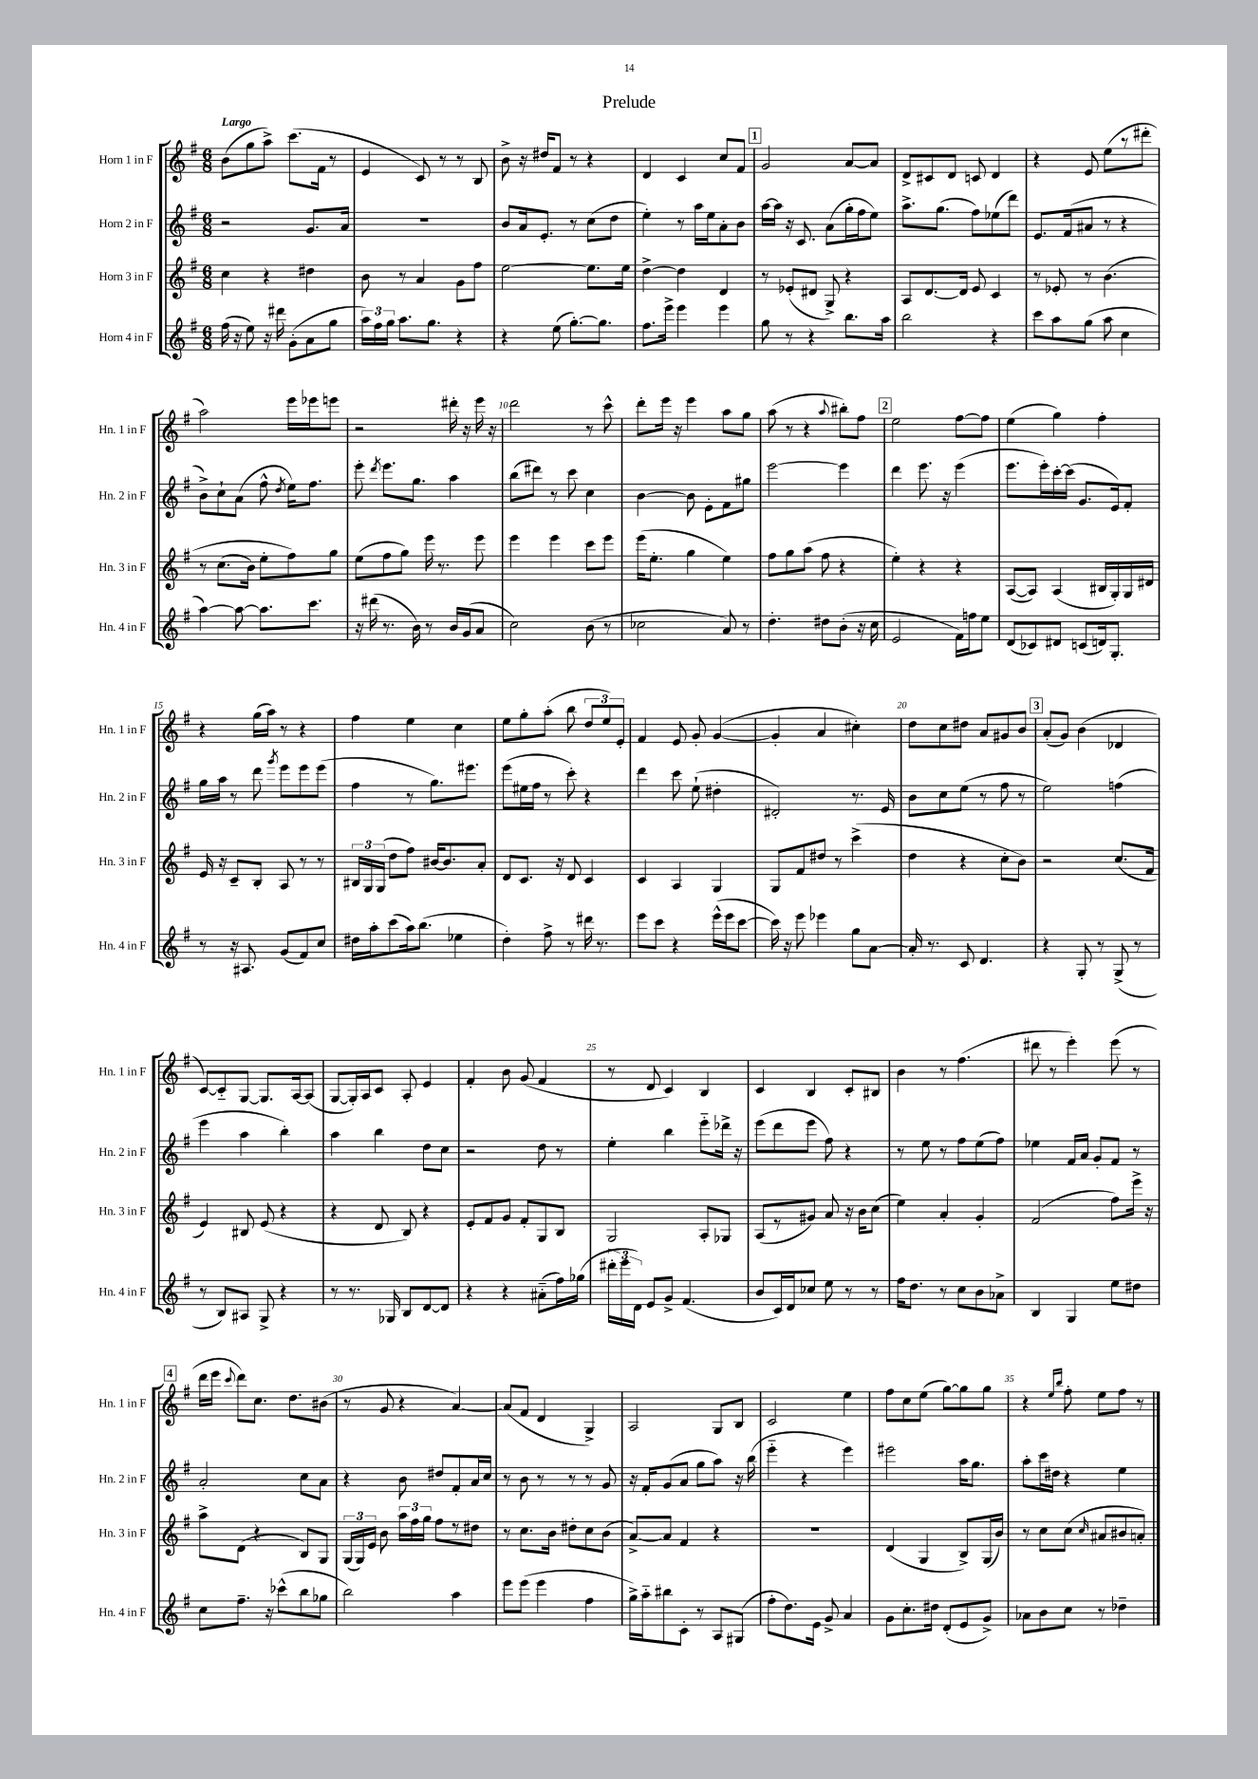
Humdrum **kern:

**kern	**kern	**kern	**kern
*staff4	*staff3	*staff2	*staff1
*clefG2	*clefG2	*clefG2	*clefG2
*k[f#]	*k[f#]	*k[f#]	*k[f#]
*M6/8	*M6/8	*M6/8	*M6/8
(16ff#	4cc	2r	(8b
16r	.	.	.
8ee)	.	.	8gg
16r	4r	.	8aa^)
16ddd#	.	.	.
(8g'	.	.	(8.ccc
8a	4dd#	8.g	.
.	.	.	16f#
8gg	.	.	8r
.	.	16a	.
=	=	=	=
24aa)	8b	2.r	4e
24ff#	.	.	.
24gg	.	.	.
8.aa	8r	.	.
.	4a	.	8c)
8.gg	.	.	.
.	.	.	8r
4r	8g	.	8r
.	8ff#	.	8B
=	=	=	=
4r	[2ee	8b	8b^
.	.	16a	16r
.	.	8.e'	16dd#
(8ee	.	.	8f#
[8.gg')	.	8r	8r
.	8.ee]	(8cc	4r
8.gg]	.	.	.
.	.	8dd	.
.	16ee	.	.
=	=	=	=
8.ff#	[4dd^	4ee')	4d
16eee^	.	.	.
4eee	4dd]	8r	4c
.	.	16aa	.
.	.	16ee	.
4eee	4d	8a'	8cc
.	.	8b	8f#
=	=	=	=
8gg	8r	[16aa	2g
.	.	16aa]	.
8r	(8e-'	16r	.
.	.	8.c	.
4r	8d#	.	.
.	8G^)	(8a	.
8.bb	4r	16gg'	[8a
.	.	16ff#	.
.	.	8ee)	8a]
16aa	.	.	.
=	=	=	=
2bb	8A	8.aa^	8d^
.	[8.d	.	8c#
.	.	(8.gg	.
.	.	.	8d
.	16d]	.	.
.	8e	8ff#)	8c
4r	4c	(8ee-	4d
.	.	8ddd)	.
=	=	=	=
8ccc	8r	8.e	4r
8aa	8e-'	.	.
.	.	(16f#	.
(8gg	8r	8a#	8e
8aa	&(4.b	8r	(8ee
4cc	.	4r	8r
.	.	.	8ddd#'
=	=	=	=
[4aa)	8r	8b^)	2aa)
.	(8.cc	8cc`	.
8aa_	.	(8a	.
.	16b)	.	.
8.aa]	8ee'	8ff#^^	.
.	.	8qdd	.
.	8ff#&)	16ee)	16eee
8.ccc	.	8.ff#	16eee-
.	8gg	.	8eee
=	=	=	=
16r	(8ee	8eee'	2r
(16ddd#	.	.	.
.	.	8qddd	.
8.r	8ff#	8.eee	.
.	8gg)	.	.
16b)	.	8.gg	.
8r	16eee	.	.
.	8.r	.	.
16b	.	4aa	16ddd#'
(16g	.	.	16r
8a	8eee	.	16eee
.	.	.	16r
=	=	=	=
2cc)	4eee	(8bb	2ddd
.	.	8ddd#)	.
.	4eee	8r	.
.	.	8ccc	.
(8b	8ccc	4cc	8r
8r	8eee	.	8ccc^^
=	=	=	=
2cc-	(16eee	[4b	8ddd'
.	8.ee'	.	.
.	.	.	16eee
.	.	.	16r
.	4gg	8b]	4eee
.	.	8e'	.
8a)	4ee)	8f#	8aa
8r	.	8gg#	8gg
=	=	=	=
4.dd'	8ff#	[2eee	(8aa
.	8gg	.	8r
.	(8aa	.	4r
8dd#	8ff#	.	.
.	.	.	8qqaa
(8b'	4r	4eee]	8bb#')
16r	.	.	8ff#
16cc	.	.	.
=	=	=	=
2e	4ee')	4ddd	2ee
.	4r	8.eee	.
.	.	16r	.
16f#)	4r	(4eee	[8ff#
16ff	.	.	.
8ee	.	.	8ff#]
=	=	=	=
(8d	([8A	8.eee	(4ee
8c-)	8A])	.	.
.	.	16eee')	.
8d#	(4A	[16ccc'	4gg)
.	.	(16ccc]	.
(8c	.	8.g	.
16d)	16B#	.	4ff#'
8.G'	16G')	16e)	.
.	16G	8f#'	.
.	16d#	.	.
=	=	=	=
8r	16e	16gg	4r
.	16r	16aa	.
16r	8c~	8r	.
8.A#	.	.	.
.	8B'	8ddd	(16gg
.	.	.	16aa)
.	.	8qggg	.
(8g	8A	8eee	8r
8f#)	8r	8eee	4r
8cc	8r	(8eee	.
=	=	=	=
16dd#	24B#	4ff#	4ff#
.	24G	.	.
16aa'	.	.	.
.	(24G	.	.
(8ccc	8dd	.	.
16aa)	8ff#)	8r	4ee
(8.bb	.	.	.
.	[16b#	8.gg)	.
.	8.b#]	.	.
4ee-	.	.	4cc
.	.	8.eee#	.
.	8a'	.	.
=	=	=	=
4dd')	8d	(8eee	8ee
.	8.c	16ee#	8gg'
.	.	16ff#	.
8ff#^	.	8r	(8aa'
.	16r	.	.
8r	8d	8ccc')	8bb
16ddd#	4c	4r	12dd
8.r	.	.	.
.	.	.	12ee)
.	.	.	12e'
=	=	=	=
8eee	4c	4ddd	4f#
8ccc	.	.	.
4r	4A	8ccc	8e
.	.	(8ee`	8g'
(16eee^^	4G	4dd#'	([4g
16eee	.	.	.
[8ccc	.	.	.
=	=	=	=
16ccc])	8G	2d#')	4g']
16r	.	.	.
8eee	8f#	.	.
4eee-	8dd#	.	4a
.	8r	.	.
8gg	(4ccc^	8.r	4cc#')
[8a	.	.	.
.	.	16e	.
=	=	=	=
16a']	4dd	8b	8dd
8.r	.	.	.
.	.	8cc	8cc
8c	4r	(8ee	8dd#
4.d	.	8r	8a
.	8cc'	8ff#	8g#
.	8b)	8r	8b
=	=	=	=
4r	2r	2ee)	(8a'
.	.	.	8g)
8G'	.	.	(4b
8r	.	.	.
(8G^	(8.cc	(4ff	4d-
8r	.	.	.
.	16f#	.	.
=	=	=	=
8r	4e)	4eee	[8c)
8B)	.	.	8c'~]
8A#	8B#	4aa	[8G
8G^	(8e	.	8.G]
4r	4r	4bb')	.
.	.	.	[16A
.	.	.	(8A]
=	=	=	=
8r	4r	4aa	[8G
8.r	.	.	16G'])
.	.	.	16A
.	8d	4bb	8c
16G-	.	.	.
8B	8B)	.	8A'
[8d	4r	8dd	4e
8d]	.	8cc	.
=	=	=	=
4r	8e'	2r	4f#'
.	8f#	.	.
4r	8g	.	8b
.	8f#'	.	(8g
(8a#'~	8G	8dd	4f#
16ff#)	8B	8r	.
(16gg-	.	.	.
=	=	=	=
24ddd#'	2G	4ee'	8r
24eee	.	.	.
24d)	.	.	.
8e	.	.	8d
8g^	.	4bb	4c)
(4.f#	.	.	.
.	8A'	8eee'~	4B
.	8G-	16ddd-^	.
.	.	16r	.
=	=	=	=
8b	(8A	(8eee	4c
16c)	8r	8ddd	.
16d	.	.	.
8cc-	8g#)	8eee	4B
8ee	8a	8ff#)	.
8r	16r	4r	8c'
.	16b	.	.
8r	(8cc	.	8B#
=	=	=	=
16ff#	4ee)	8r	4b
8.dd	.	.	.
.	.	8ee	.
8r	4a'	8r	8r
8cc	.	8ff#	(4.ff#
8b	4g'	(8ee	.
8a-^	.	8ff#)	.
=	=	=	=
4B	(2f#	4ee-	8ddd#
.	.	.	8r
4G	.	16f#	4eee')
.	.	16a	.
.	.	8g'	.
8ee	8ff#)	8f#	(8eee
8dd#	16eee^	8r	8r
.	16r	.	.
=	=	=	=
8cc	8aa^	2a'	16ddd
.	.	.	16eee
.	.	.	8qqccc
8.ff#~	(8d	.	8ddd)
.	4r	.	8.cc
16r	.	.	.
(8ccc-^^	.	.	.
.	.	.	8.dd
8bb	8B)	8cc	.
8gg-	8G	8a	(8b#
=	=	=	=
2bb)	(24G	4r	8r
.	24G)	.	.
.	24e	.	.
.	8b	.	8g
.	24aa	8b	4r
.	24ff#	.	.
.	24gg	.	.
.	8ff#	8dd#	.
4aa	8r	8f#'	[4a)
.	8dd#	16a	.
.	.	16cc	.
=	=	=	=
8eee	8r	8r	(8a]
(8eee	8.cc	8b	8f#
4eee	.	8r	4d
.	16b	.	.
.	8dd#'	8r	.
4ff#	8cc	8r	4G^)
.	(8b	8g	.
=	=	=	=
16gg^)	[8a^)	16r	2A
16aa'~	.	16f#'	.
8bb#	8a]	(8g	.
8c'	4f#	8a	.
8r	.	8gg	.
8A	4r	8aa)	8G
(8G#	.	16r	8B
.	.	(16bb	.
=	=	=	=
8ff#'	2.r	4eee'~	2c
8.dd)	.	.	.
.	.	4r	.
16e	.	.	.
8g^	.	.	.
4a	.	4eee)	4ee
=	=	=	=
8g	(4d	2eee#	8ff#
8.cc'	.	.	8cc
.	4G	.	(8ee
16dd#	.	.	.
(8d'	.	.	[8gg)
8e	8B^)	16aa	8gg]
.	.	8.gg	.
8g^)	(16G	.	8gg
.	16b)	.	.
=	=	=	=
8a-	8r	8aa'	4r
8b	8cc	16ccc	.
.	.	16dd#	.
.	.	.	16qqee
.	.	.	16qqbb
8cc	(8cc	4r	8ff#'
.	16qqcc	.	.
8r	8a#	.	8ee
4dd-~	8b#	4ee	8ff#
.	8a')	.	8r
==	==	==	==
*-	*-	*-	*-
